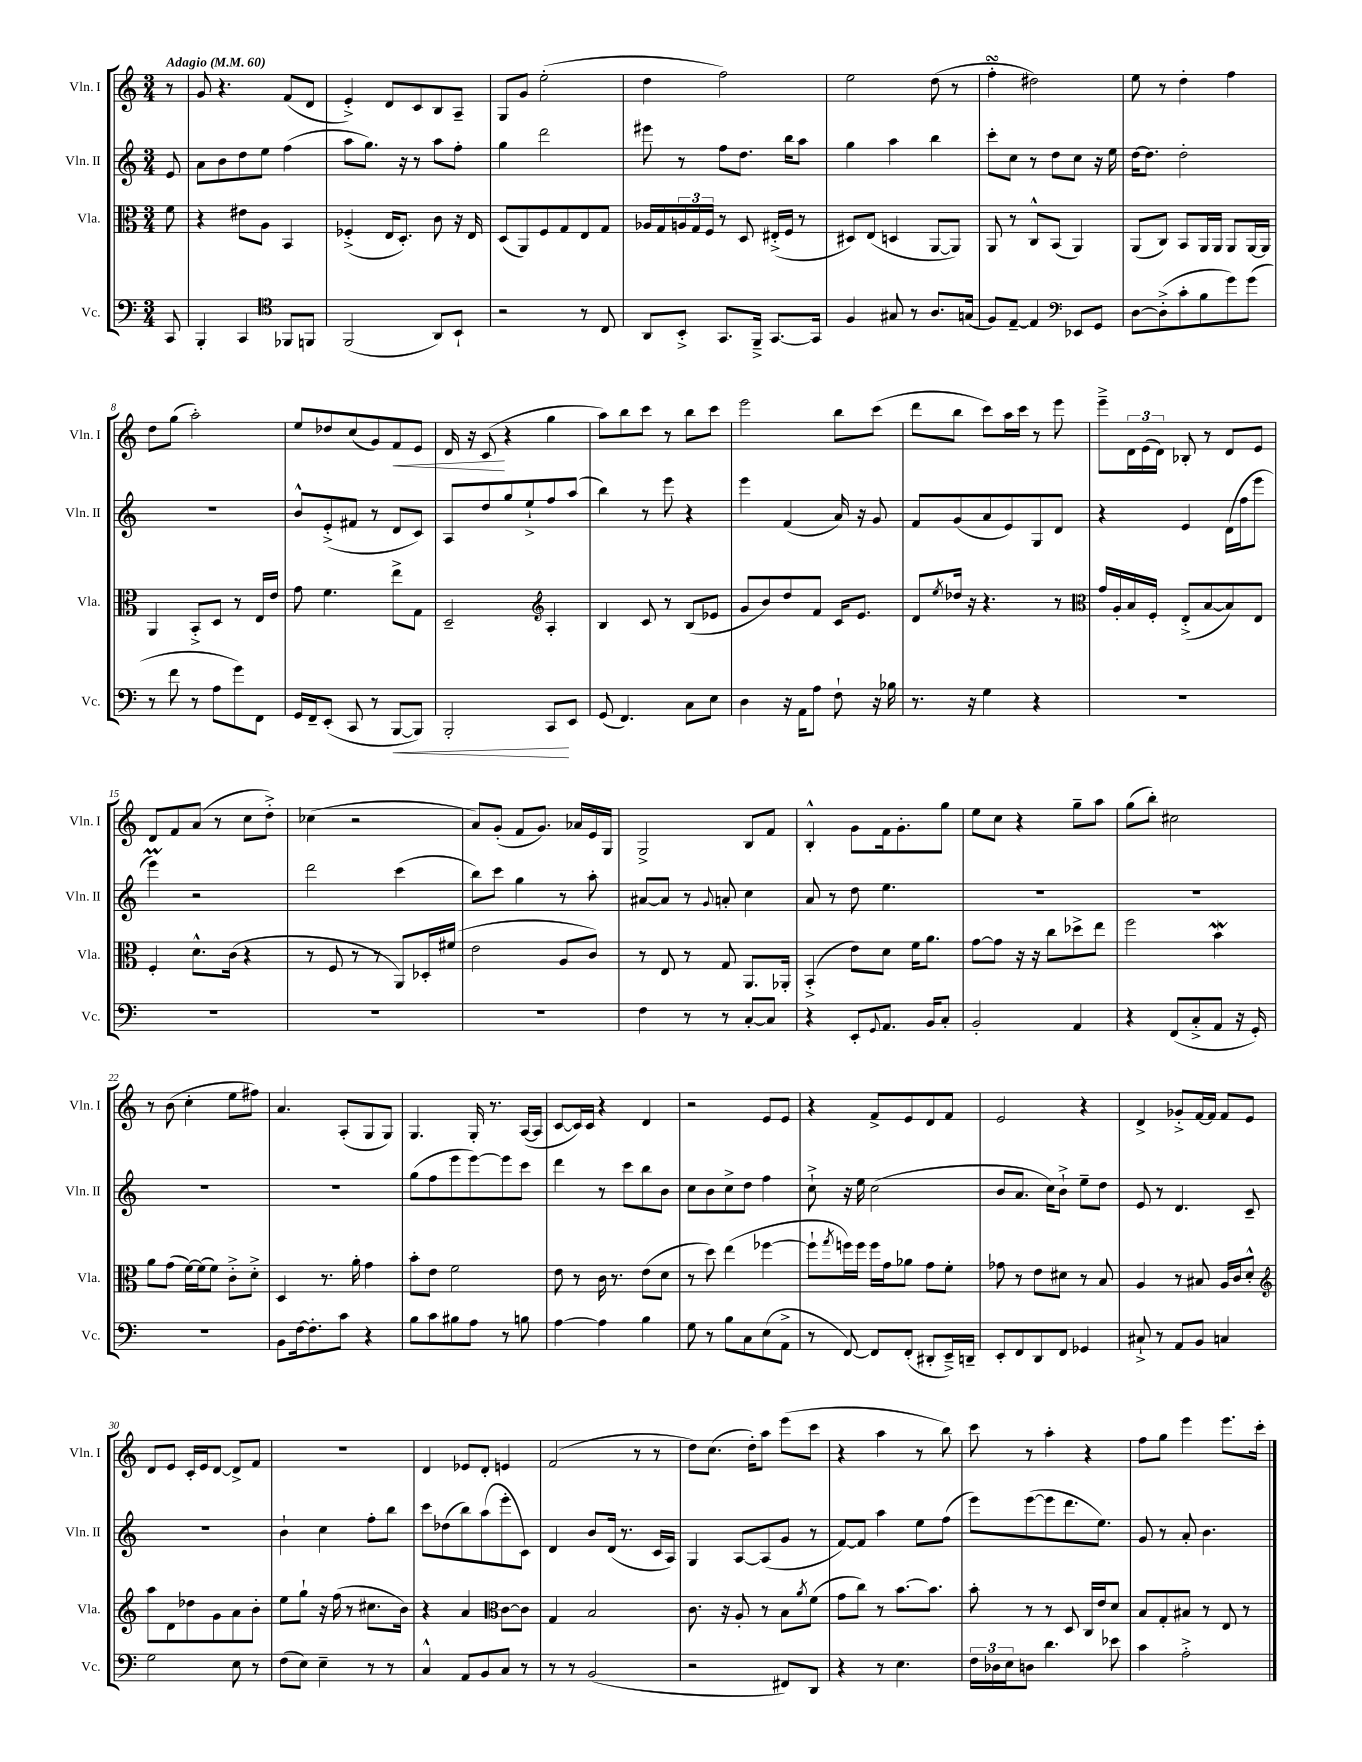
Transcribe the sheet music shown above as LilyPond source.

<<
\new StaffGroup <<
\new Staff = "s0" \with { instrumentName = "Vln. I" shortInstrumentName = "Vln. I" } {
    \clef treble \key c \major \numericTimeSignature \time 3/4 \partial 8 \tempo "Adagio" 4 = 60
    r8 |
    g'8 r4. f'8( d'8 |
    e'4-.->) d'8 c'8 b8 a8-- |
    g8 g'8 e''2-.( |
    d''4 f''2) |
    e''2 d''8( r8 |
    f''4-.\turn dis''2) |
    e''8 r8 d''4-. f''4 |
    d''8 g''8( a''2-.) |
    e''8 des''8 c''8( g'8) f'8\< e'8 |
    d'16 r16 c'8\!( r4 g''4 |
    a''8) b''8 c'''8 r8 b''8 c'''8 |
    e'''2 b''8 c'''8( |
    d'''8 b''8 c'''8) a''16 c'''16 r8 e'''8 |
    e'''8---> \tuplet 3/2 { d'16 e'16( d'16) } bes8-. r8 d'8 e'8 |
    d'8 f'8 a'8( r8 c''8 d''8-.->) |
    ces''4( r2 |
    a'8) g'8-.( f'8 g'8.) aes'16 e'16 g16 |
    g2-> b8 f'8 |
    b4-.-^ g'8 f'16 g'8.-. g''8 |
    e''8 c''8 r4 g''8-- a''8 |
    g''8( b''8-.) cis''2 |
    r8 b'8( c''4-. e''8 fis''8) |
    a'4. a8-.( g8 g8) |
    g4. g16-. r8. a16~( a16 |
    c'8~ c'16) c'16 r4 d'4 |
    r2 e'8 e'8 |
    r4 f'8-> e'8 d'8 f'8 |
    e'2 r4 |
    d'4-> ges'8-.-> f'16~ f'16 f'8 e'8 |
    d'8 e'8 c'16-. e'16 d'8~ d'8-> f'8 |
    R2. |
    d'4 ees'8 d'8-. e'4 |
    f'2( r8 r8 |
    d''8) c''8.( d''16-.) a''8 e'''8( c'''8 |
    r4 a''4 r8 b''8) |
    c'''8 r8 a''4-. r4 |
    f''8 g''8 e'''4 e'''8. c'''16-. \bar "|." |
}
\new Staff = "s1" \with { instrumentName = "Vln. II" shortInstrumentName = "Vln. II" } {
    \clef treble \key c \major \numericTimeSignature \time 3/4 \partial 8
    e'8 |
    a'8 b'8 d''8 e''8 f''4( |
    a''8 g''8.) r16 r8 a''8 f''8-. |
    g''4 d'''2 |
    eis'''8 r8 f''8 d''8. b''16 a''8 |
    g''4 a''4 b''4 |
    c'''8-. c''8 r8 d''8 c''8 r16 e''16 |
    d''16~ d''8. d''2-. |
    R2. |
    b'8-^ e'8-.->( fis'8 r8 d'8 c'8) |
    a8 d''8 g''8 e''8-!-> f''8 a''8( |
    b''4) r8 e'''8 r4 |
    e'''4 f'4( a'16) r16 g'8 |
    f'8 g'8( a'8 e'8) g8 d'8 |
    r4 e'4 d'16( f''16 e'''8 |
    e'''4\prall) r2 |
    d'''2 c'''4( |
    b''8) c'''8 g''4 r8 a''8-. |
    ais'8~ ais'8 r8 \appoggiatura { g'8 } a'8-. c''4 |
    a'8 r8 d''8 e''4. |
    R2. |
    R2. |
    R2. |
    R2. |
    g''8( f''8 e'''8 e'''8~) e'''8 c'''8 |
    d'''4 r8 c'''8 b''8 b'8 |
    c''8 b'8 c''8-> d''8 f''4 |
    c''8-!-> r16 e''16 c''2( |
    b'8 a'8. c''16) b'8-!-> e''8-- d''8 |
    e'8 r8 d'4. c'8-- |
    R2. |
    b'4-! c''4 f''8-. b''8 |
    c'''8 des''8( b''8) a''8( e'''8-. c'8) |
    d'4 b'8 d'16( r8. c'16 a16) |
    g4 a8~ a8( g'8 r8 |
    f'8~) f'8 a''4 e''8 f''8( |
    e'''8) e'''8~( e'''8 d'''8. e''8.) |
    g'8 r8 a'8-. b'4. \bar "|." |
}
\new Staff = "s2" \with { instrumentName = "Vla." shortInstrumentName = "Vla." } {
    \clef alto \key c \major \numericTimeSignature \time 3/4 \partial 8
    f'8 |
    r4 eis'8 a8 b,4 |
    fes4-.->( e16 d8.-.) c'8 r16 e16 |
    d8( a,8) f8 g8 e8 g8 |
    aes16 g16 \tuplet 3/2 { a16 g16 f16 } r8 d8 eis16-.->( f16 r8 |
    dis8) e8( d4 a,8~ a,8) |
    a,8 r8 c8-^ b,8( a,4) |
    a,8( c8) b,8 a,16 a,16 a,8 a,16~ a,16 |
    a,4 b,8-.-> d8 r8 e16 e'16 |
    g'8 f'4. e''8-> g8 |
    d2-- \clef treble a4-. |
    b4 c'8 r8 b8( ees'8 |
    g'8 b'8) d''8 f'8 c'16 e'8. |
    d'8 \acciaccatura { e''8 } des''16 r16 r4. r8 |
    \clef alto g'16 a16-. b16 f16-. e8-.->( b8~ b8) e8 |
    f4-. d'8.-^ c'16( r4 |
    r8 f8 r8 r8 a,8) des16-. fis'16( |
    e'2 a8 c'8) |
    r8 e8 r8 g8 a,8. aes,16-. |
    b,4-.->( e'8) d'8 f'16 a'8. |
    g'8~ g'8 r16 r16 c''8 des''8-> e''8 |
    f''2 b'4\mordent |
    a'8 g'8( f'16~) f'16( f'8) c'8-.-> d'8-.-> |
    d4 r8. a'16-. g'4 |
    b'8-. e'8 f'2 |
    e'8 r8 c'16 r8. e'8( d'8 |
    r8 d''8) e''4( fes''4~ |
    fes''8-! \acciaccatura { g''8 } f''16) f''16 f''16 g'16 aes'8 g'8 f'8-. |
    ges'8 r8 e'8 dis'8 r8 b8 |
    a4 r8 bis8 a16 c'16 d'8-.-^ |
    \clef treble a''8 d'8 des''8 g'8 a'8 b'8-. |
    e''8 g''8-! r16 f''16( r8 cis''8. b'16) |
    r4 a'4 \clef alto c'8~ c'8 |
    g4 b2 |
    c'8. r16 a8-. r8 b8 \acciaccatura { a'8 } f'8( |
    g'8 c''8) r8 b'8.~ b'8. |
    b'8-. r8 r8 d8 c16 e'16 d'8 |
    b8 g8-. bis8 r8 e8 r8 \bar "|." |
}
\new Staff = "s3" \with { instrumentName = "Vc." shortInstrumentName = "Vc." } {
    \clef bass \key c \major \numericTimeSignature \time 3/4 \partial 8
    c,8 |
    b,,4-. c,4 \clef tenor fes,8 f,8 |
    f,2( a,8) b,8-! |
    r2 r8 c8 |
    a,8 b,8-.-> g,8. f,16---> g,8.~ g,16 |
    f4 gis8 r8 a8. g16( |
    f8) e8~-- e4 \clef bass ees,8 g,8 |
    d8~ d8-.->( c'8-. b8 g'8) g'8( |
    r8 f'8 r8 a8 g'8) f,8 |
    g,16 f,16-- e,8-.( c,8 r8 b,,8~\< b,,8) |
    b,,2-. c,8\! e,8 |
    g,8( f,4.) c8 e8 |
    d4 r16 a,16 a8 f8-! r16 bes16 |
    r8. r16 g4 r4 |
    R2. |
    R2. |
    R2. |
    R2. |
    f4 r8 r8 c8~-. c8 |
    r4 e,8-. \appoggiatura { g,8 } a,8. b,16 c8-. |
    b,2-. a,4 |
    r4 f,8( c8-.-> a,8 r16 g,16-.) |
    R2. |
    b,8 f16~ f8.-. c'8 r4 |
    b8 c'8 bis8 a8 r8 b8 |
    a4~ a4 b4 |
    g8 r8 b8 c8 e8( a,8-> |
    r8 f,8~) f,8 f,8-.( dis,8-. e,16--->) d,16-- |
    e,8-. f,8 d,8 f,8 ges,4 |
    cis8-!-> r8 a,8 b,8 c4 |
    g2 e8 r8 |
    f8( e8) e4-- r8 r8 |
    c4-^ a,8 b,8 c8 r8 |
    r8 r8 b,2( |
    r2 fis,8) d,8 |
    r4 r8 e4. |
    \tuplet 3/2 { f16 des16 e16 } d8 d'4. ees'8 |
    c'4 a2-.-> \bar "|." |
}
>>
>>
